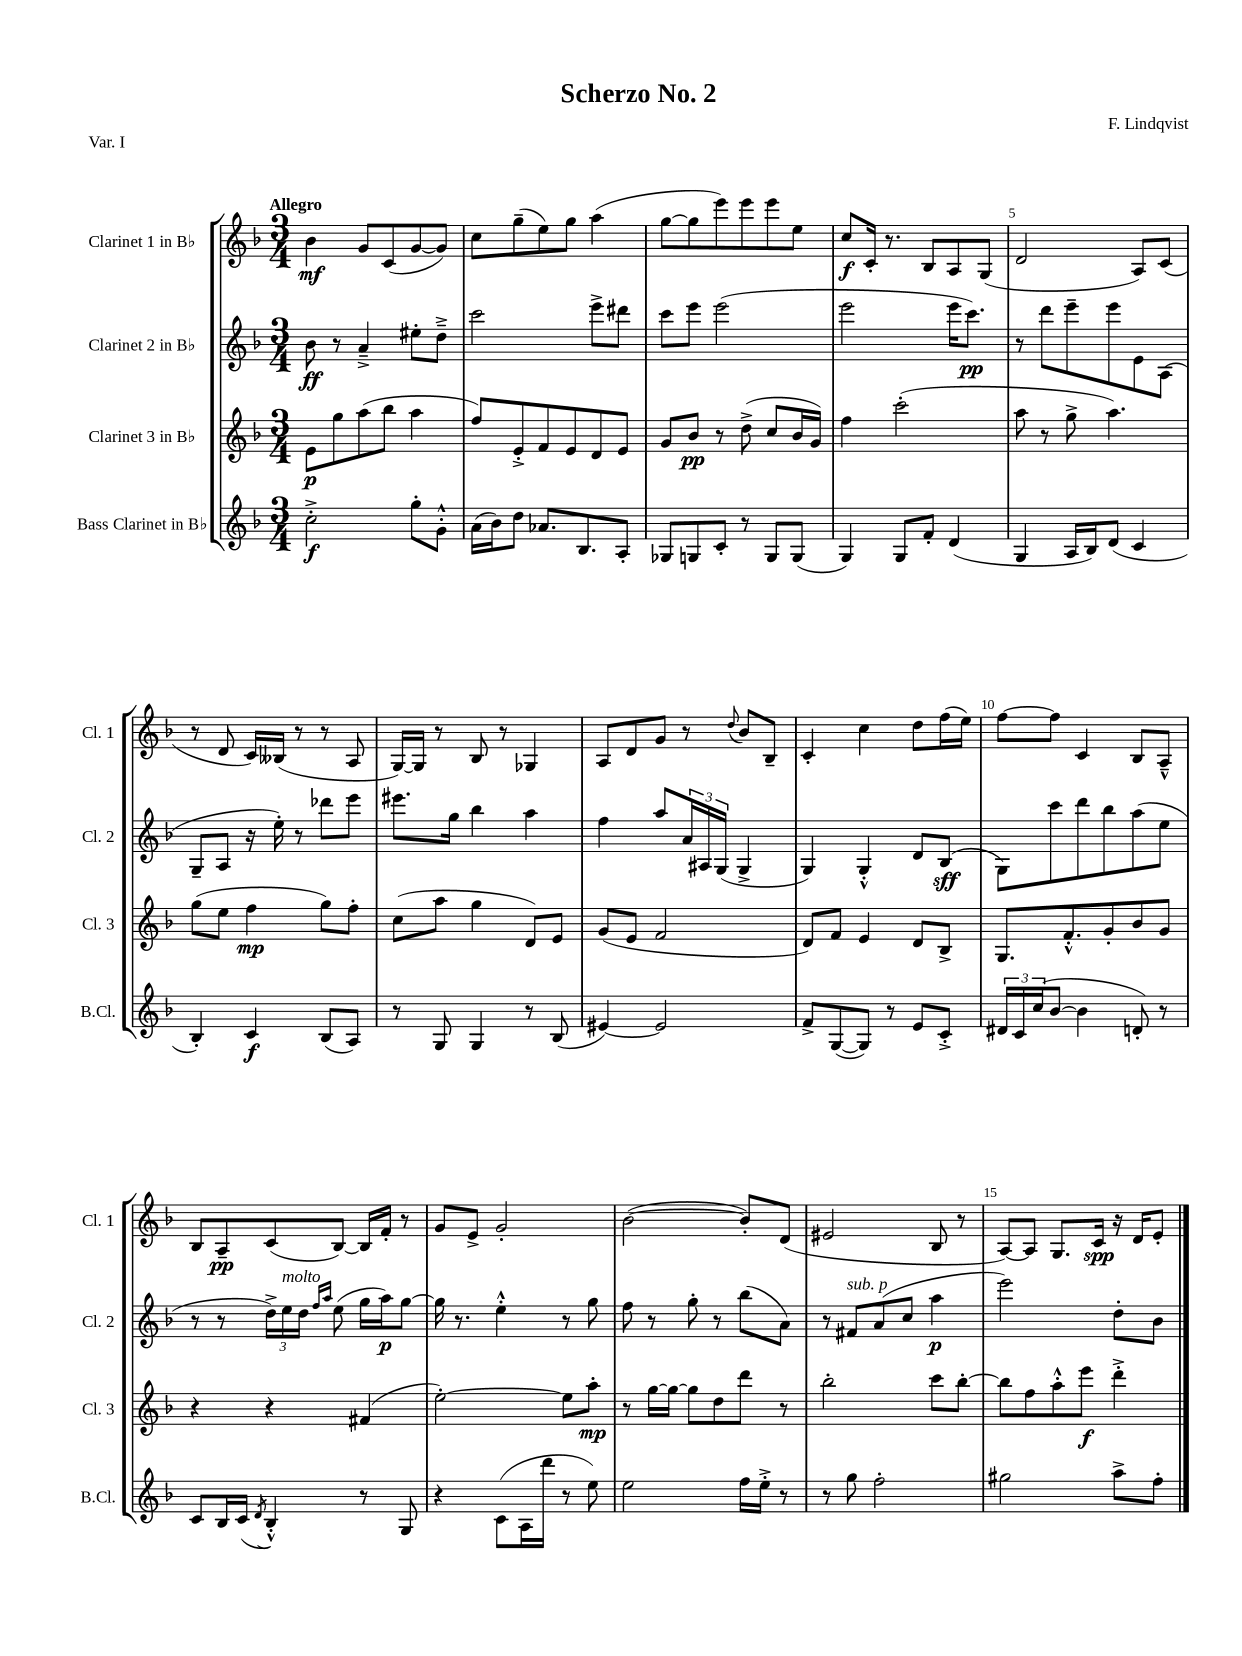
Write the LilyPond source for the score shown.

\header { title = "Scherzo No. 2" composer = "F. Lindqvist" piece = "Var. I" }
<<
\new StaffGroup <<
\new Staff = "s0" \with { instrumentName = "Clarinet 1 in Bb" shortInstrumentName = "Cl. 1" } {
    \clef treble \key f \major \numericTimeSignature \time 3/4 \tempo "Allegro"
    bes'4\mf g'8 c'8( g'8~ g'8) |
    c''8 g''8--( e''8) g''8 a''4( |
    g''8~ g''8 e'''8) e'''8 e'''8 e''8 |
    c''8\f c'16-. r8. bes8 a8 g8( |
    d'2 a8) c'8( |
    r8 d'8 c'16) beses16( r8 r8 a8 |
    g16~) g16 r8 bes8 r8 ges4 |
    a8 d'8 g'8 r8 \appoggiatura { d''8 } bes'8 bes8-- |
    c'4-. c''4 d''8 f''16( e''16) |
    f''8~ f''8 c'4 bes8 a8---^ |
    bes8 a8--\pp c'8( bes8~) bes16 f'16-. r8 |
    g'8 e'8-> g'2-. |
    bes'2~( bes'8-.) d'8( |
    eis'2 bes8 r8 |
    a8~) a8 g8. c'16\spp r16 d'16 e'8-. \bar "|." |
}
\new Staff = "s1" \with { instrumentName = "Clarinet 2 in Bb" shortInstrumentName = "Cl. 2" } {
    \clef treble \key f \major \numericTimeSignature \time 3/4
    bes'8\ff r8 a'4---> eis''8-. d''8---> |
    c'''2 e'''8-> dis'''8 |
    c'''8 e'''8 e'''2( |
    e'''2 e'''16 c'''8.\pp) |
    r8 d'''8 e'''8-- e'''8 e'8 a8( |
    g8-- a8 r16 e''16-.) r8 des'''8 e'''8 |
    eis'''8. g''16 bes''4 a''4 |
    f''4 a''8 \tuplet 3/2 { a'16 ais16 g16( } g4-> |
    g4) g4-.-^ d'8 bes8\sff( |
    g8) c'''8 d'''8 bes''8 a''8( e''8 |
    r8 r8 \tuplet 3/2 { d''16->) e''16^\markup { \italic "molto" } d''16 } \grace { f''16 a''16 } e''8( g''16 a''16\p) g''8~ |
    g''16 r8. e''4-.-^ r8 g''8 |
    f''8 r8 g''8-. r8 bes''8( a'8) |
    r8 fis'8^\markup { \italic "sub. p" } a'8( c''8 a''4\p |
    e'''2) d''8-. bes'8 \bar "|." |
}
\new Staff = "s2" \with { instrumentName = "Clarinet 3 in Bb" shortInstrumentName = "Cl. 3" } {
    \clef treble \key f \major \numericTimeSignature \time 3/4
    e'8\p g''8 a''8( bes''8 a''4 |
    f''8) e'8-.-> f'8 e'8 d'8 e'8 |
    g'8 bes'8\pp r8 d''8->( c''8 bes'16 g'16) |
    f''4 c'''2-.( |
    a''8 r8 g''8-> a''4.) |
    g''8( e''8 f''4\mp g''8) f''8-. |
    c''8( a''8 g''4 d'8) e'8 |
    g'8( e'8 f'2 |
    d'8) f'8 e'4 d'8 bes8-> |
    g8. f'8.-.-^ g'8-. bes'8 g'8 |
    r4 r4 fis'4( |
    e''2~-.) e''8 a''8-.\mp |
    r8 g''16~ g''16~ g''8 d''8 d'''8 r8 |
    bes''2-. c'''8 bes''8~-. |
    bes''8 f''8 a''8-.-^ e'''8\f d'''4-.-> \bar "|." |
}
\new Staff = "s3" \with { instrumentName = "Bass Clarinet in Bb" shortInstrumentName = "B.Cl." } {
    \clef treble \key f \major \numericTimeSignature \time 3/4
    c''2-.->\f g''8-. g'8-.-^ |
    a'16( bes'16) d''8 aes'8. bes8. a8-. |
    ges8 g8 c'8-. r8 g8 g8( |
    g4) g8 f'8-. d'4( |
    g4 a16 bes16) d'8( c'4 |
    bes4-.) c'4\f bes8( a8) |
    r8 g8 g4 r8 bes8( |
    eis'4~) eis'2 |
    f'8-> g8~( g8) r8 e'8 c'8-.-> |
    \tuplet 3/2 { dis'16 c'16 c''16( } bes'8~ bes'4 d'8-.) r8 |
    c'8 bes16 c'16( \acciaccatura { d'8 } bes4-.-^) r8 g8 |
    r4 c'8( a16 d'''16 r8 e''8) |
    e''2 f''16 e''16-.-> r8 |
    r8 g''8 f''2-. |
    gis''2 a''8-> f''8-. \bar "|." |
}
>>
>>
\layout { \context { \Score \override BarNumber.break-visibility = ##(#f #t #t) barNumberVisibility = #(every-nth-bar-number-visible 5) } }
